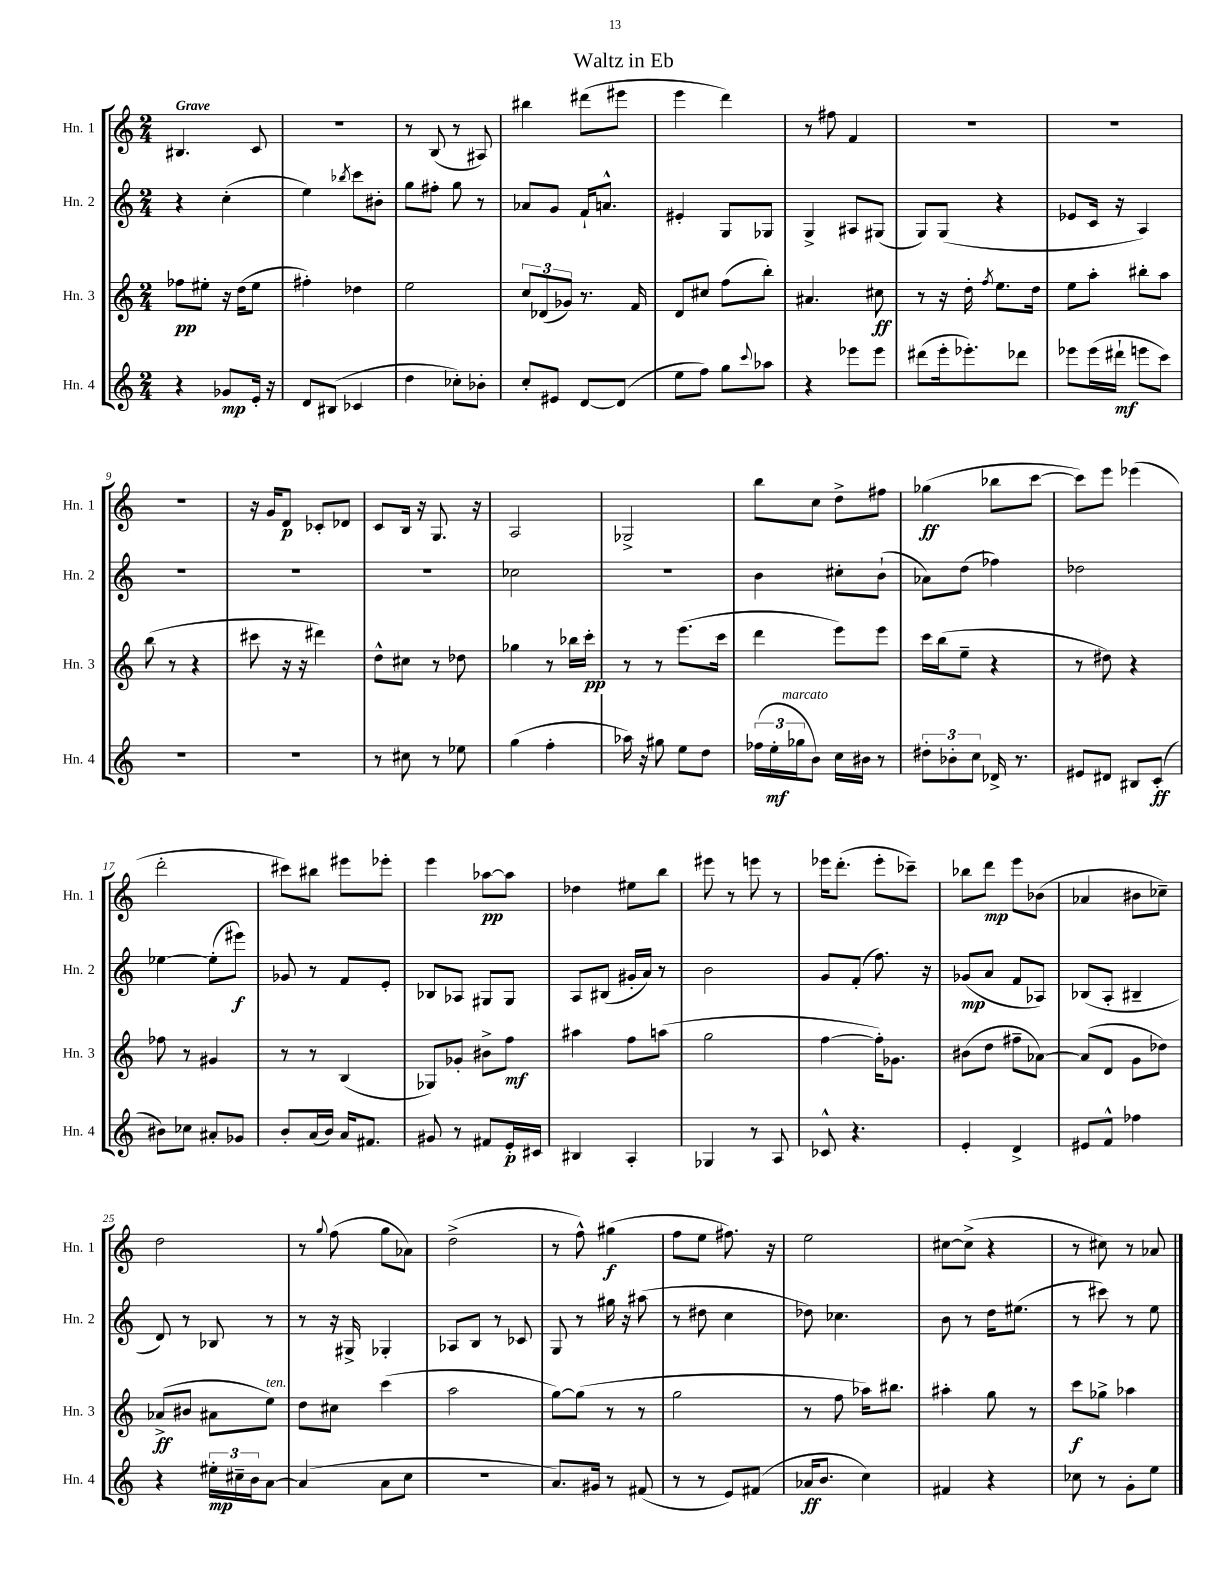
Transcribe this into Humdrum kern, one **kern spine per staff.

**kern	**kern	**kern	**kern
*staff4	*staff3	*staff2	*staff1
*clefG2	*clefG2	*clefG2	*clefG2
*k[]	*k[]	*k[]	*k[]
*M2/4	*M2/4	*M2/4	*M2/4
4r	8ff-	4r	4.B#
.	8ee#'	.	.
8g-	16r	(4cc'	.
.	(16dd	.	.
16e'	8ee#	.	8c
16r	.	.	.
=	=	=	=
8d	4ff#')	4ee)	2r
(8B#	.	.	.
.	.	8qbb-	.
4c-	4dd-	8ccc	.
.	.	8b#'	.
=	=	=	=
4dd	2ee	8gg	8r
.	.	8ff#'	(8B
8cc-')	.	8gg	8r
8b-'	.	8r	8A#)
=	=	=	=
8cc'	12cc	8a-	4bb#
.	(12d-	.	.
8e#	.	8g	.
.	12g-)	.	.
[8d	8.r	16f`	(8ddd#
.	.	8.a^^	.
(8d]	.	.	8eee#
.	16f	.	.
=	=	=	=
8ee	8d	4e#'	4eee
8ff)	8cc#	.	.
8gg	(8ff	8G	4ddd)
8qqccc	.	.	.
8aa-	8bb')	8G-	.
=	=	=	=
4r	4.a#	4G^	8r
.	.	.	8ff#
8eee-	.	8A#	4f
8eee-	8cc#	(8G#	.
=	=	=	=
(8ddd#	8r	8G)	2r
16eee'	16r	(8G	.
8.eee-')	16dd'	.	.
.	8qff	.	.
.	8.ee	4r	.
8ddd-	.	.	.
.	16dd	.	.
=	=	=	=
8eee-	8ee	8e-	2r
(16eee-	8aa'	16c	.
16ddd#`	.	16r	.
8eee	8bb#'	4A)	.
8ccc)	8aa	.	.
=	=	=	=
2r	(8bb	2r	2r
.	8r	.	.
.	4r	.	.
=	=	=	=
2r	8ccc#	2r	16r
.	.	.	16g
.	16r	.	8d
.	16r	.	.
.	4ddd#)	.	8c-'
.	.	.	8d-
=	=	=	=
8r	8dd^^	2r	8c
8cc#	8cc#	.	16B
.	.	.	16r
8r	8r	.	8.G
8ee-	8dd-	.	.
.	.	.	16r
=	=	=	=
(4gg	4gg-	2cc-	2A
4ff'	8r	.	.
.	16bb-	.	.
.	16ccc'	.	.
=	=	=	=
16aa-)	8r	2r	2G-^
16r	.	.	.
8gg#	8r	.	.
8ee	(8.eee	.	.
8dd	.	.	.
.	16ccc	.	.
=	=	=	=
(24ff-	4ddd	4b	8bb
24ee'	.	.	.
24gg-	.	.	.
8b)	.	.	8cc
16cc	8eee)	8cc#'	8dd^
16b#	.	.	.
8r	8eee	(8b`	8ff#
=	=	=	=
12dd#'	16ccc	8a-)	(4gg-
.	(16bb	.	.
12b-'	.	.	.
.	8ee~	(8dd	.
12cc	.	.	.
16d-^	4r	4ff-)	8bb-
8.r	.	.	.
.	.	.	[8ccc
=	=	=	=
8e#	8r	2dd-	8ccc])
8d#	8dd#)	.	8eee
8B#	4r	.	(4eee-
(8c'	.	.	.
=	=	=	=
8b#)	8ff-	[4ee-	2ddd'
8cc-	8r	.	.
8a#'	4g#	(8ee-']	.
8g-	.	8eee#)	.
=	=	=	=
8b'	8r	8g-	8ccc#)
(16a	8r	8r	8bb#
16b)	.	.	.
16a	(4B	8f	8eee#
8.f#	.	.	.
.	.	8e'	8eee-'
=	=	=	=
8g#	8G-)	8B-	4eee
8r	8g-'	8A-	.
8f#	8b#^	8G#	[8aa-
16e'	8ff	8G#	8aa-]
16c#	.	.	.
=	=	=	=
4B#	4aa#	8A	4dd-
.	.	(8B#	.
4A'	8ff	16g#'	8ee#
.	.	16a)	.
.	(8aa	8r	8bb
=	=	=	=
4G-	2gg	2b	8eee#
.	.	.	8r
8r	.	.	8eee
8A	.	.	8r
=	=	=	=
8c-^^	[4ff	8g	16eee-
.	.	.	(8.ddd'
4.r	.	(8f'	.
.	16ff'])	8.ff)	8eee-'
.	8.g-	.	.
.	.	.	8ccc-~)
.	.	16r	.
=	=	=	=
4e'	(8b#	(8g-	8bb-
.	8dd	8a	8ddd
4d^	8ff#~	8f	8eee
.	[8a-)	8A-)	(8b-
=	=	=	=
8e#	(8a-]	(8B-	4a-
8f^^	8d	8A'	.
4ff-	8g	4B#~	8b#
.	8dd-)	.	8cc-~)
=	=	=	=
4r	(8a-^	8d)	2dd
.	8b#	8r	.
24ee#'	8a#	8B-	.
24cc#~	.	.	.
24b	.	.	.
[8a	8ee)	8r	.
=	=	=	=
(4a]	8dd	8r	8r
.	.	.	8qqgg
.	8cc#	16r	(8ff
.	.	16G#^	.
8a	(4ccc	4G-'	8gg
8cc	.	.	8a-)
=	=	=	=
2r	2aa	8A-	(2dd^
.	.	8B	.
.	.	8r	.
.	.	8c-	.
=	=	=	=
8.a)	[8gg)	8G	8r
.	(8gg]	8r	8ff^^)
16g#	.	.	.
8r	8r	16gg#	(4gg#
.	.	16r	.
(8f#	8r	(8aa#	.
=	=	=	=
8r	2gg	8r	8ff
8r	.	8dd#	8ee
8e)	.	4cc	8.ff#)
(8f#	.	.	.
.	.	.	16r
=	=	=	=
16a-	8r	8dd-)	2ee
8.b	.	.	.
.	8ff	4.cc-	.
4cc)	16aa-)	.	.
.	8.bb#	.	.
=	=	=	=
4f#	4aa#'	8b	[8cc#
.	.	8r	(8cc#^]
4r	8gg	16dd	4r
.	.	(8.ee#	.
.	8r	.	.
=	=	=	=
8cc-	8ccc	8r	8r
8r	8gg-^	8ccc#)	8cc#)
8g'	4aa-	8r	8r
8ee	.	8ee	8a-
==	==	==	==
*-	*-	*-	*-
